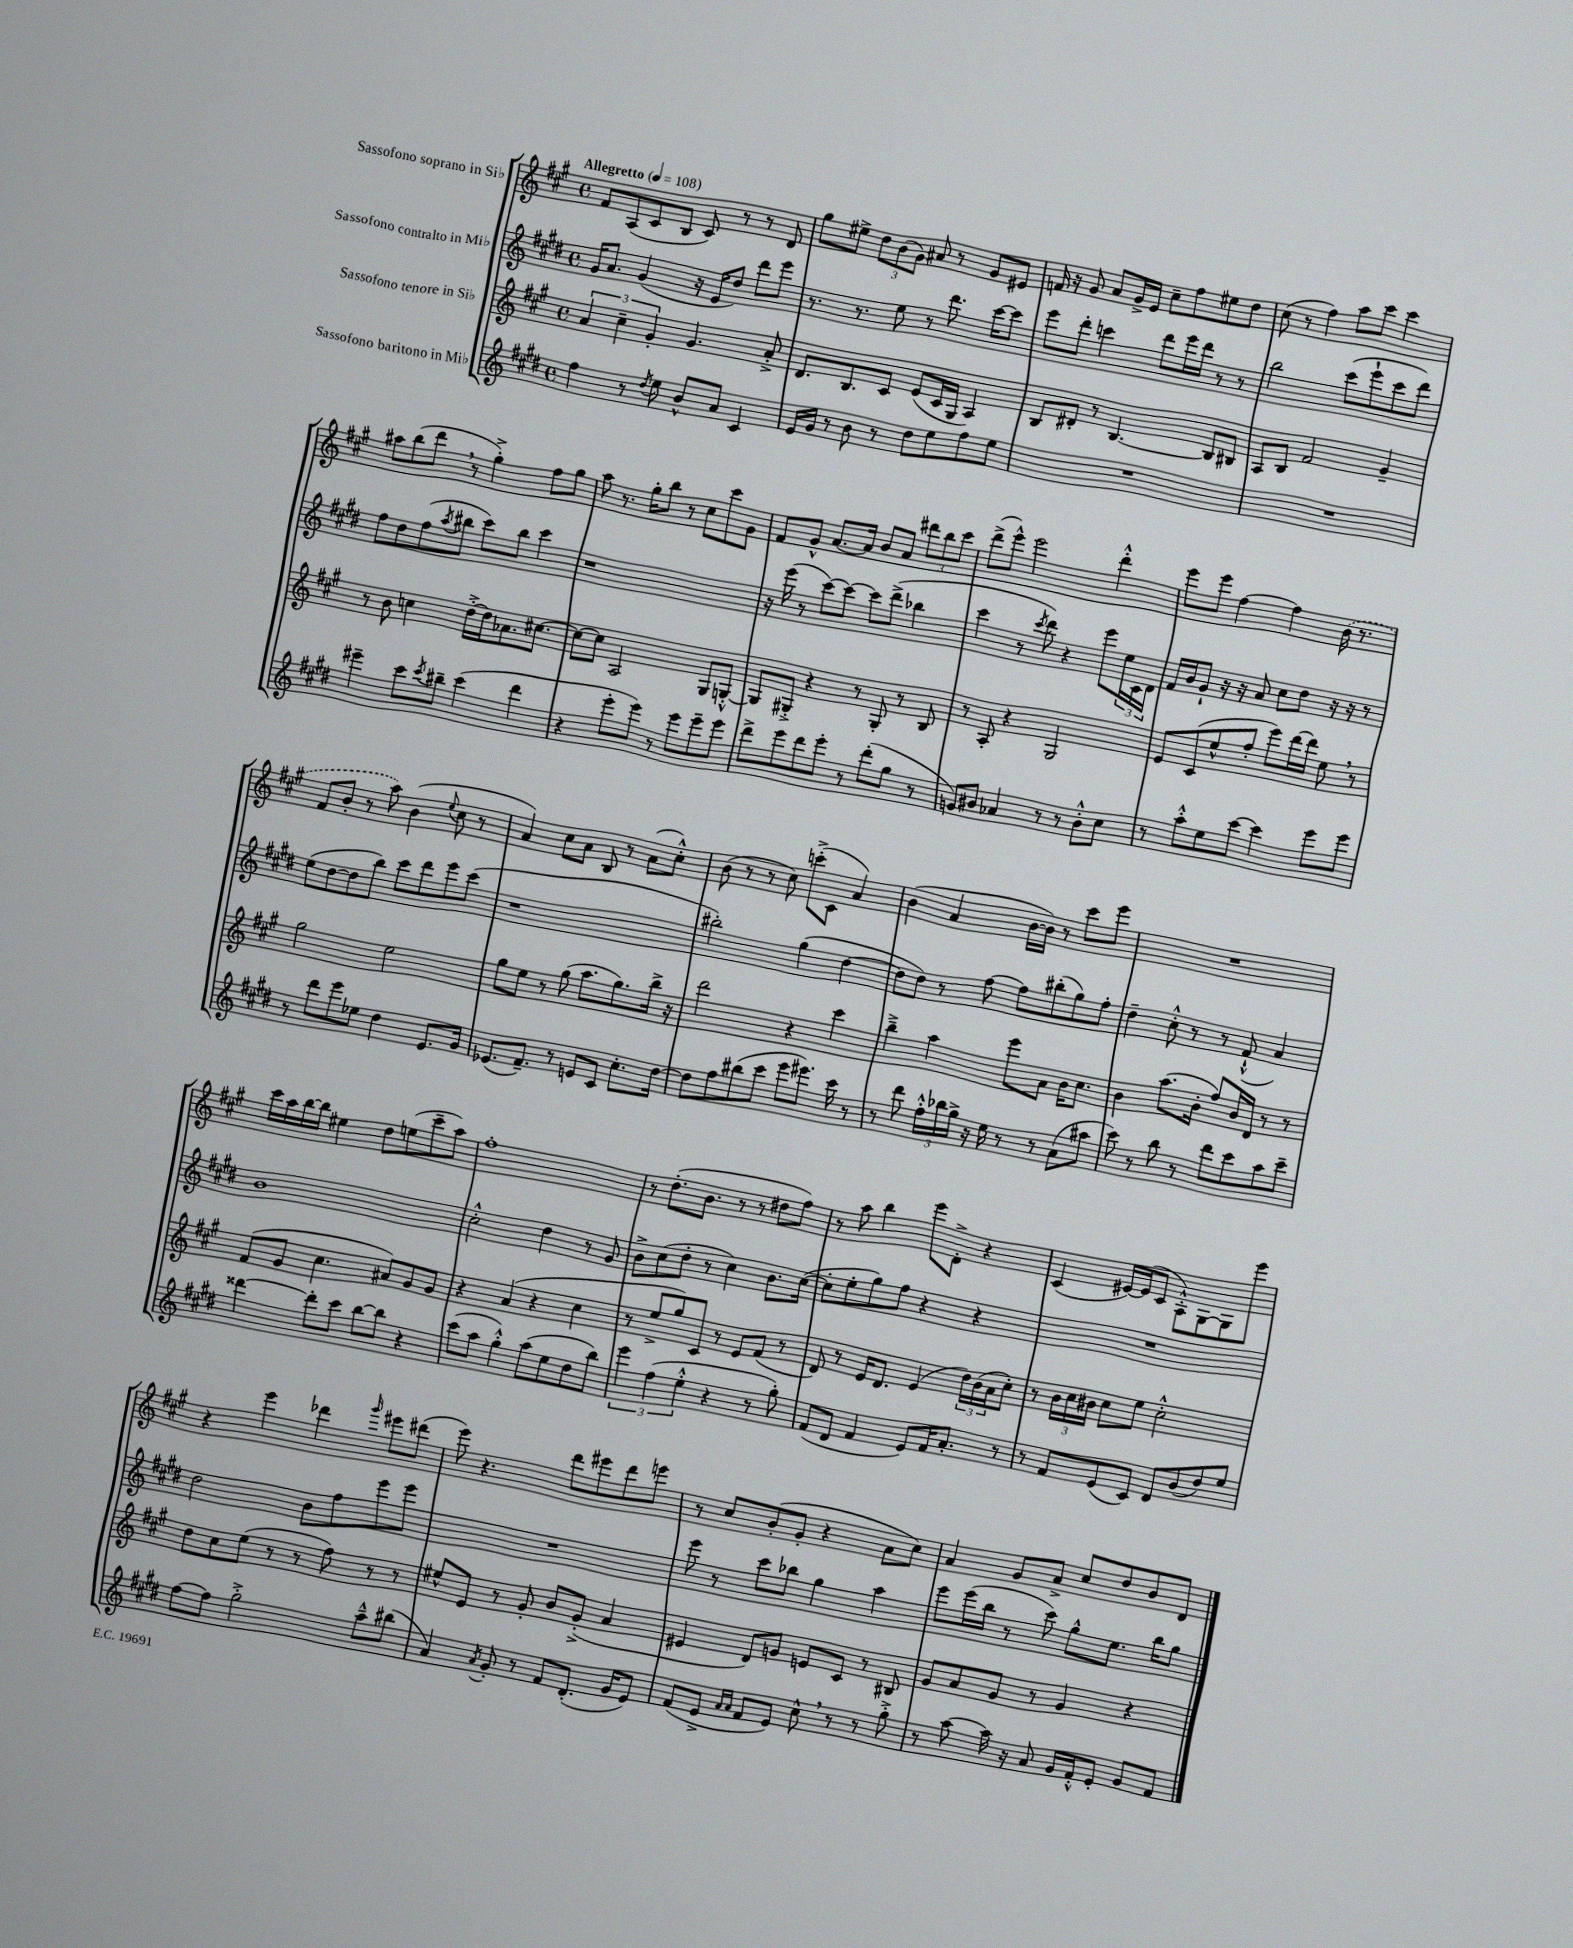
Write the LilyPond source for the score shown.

<<
\new StaffGroup <<
\new Staff = "s0" \with { instrumentName = "Sassofono soprano in Sib" } {
    \clef treble \key a \major \defaultTimeSignature \time 4/4 \tempo "Allegretto" 4 = 108
    fis'8 a8( cis'8 b8 cis'8) r8 r8 d'8 |
    gis''8 eis''8-> \tuplet 3/2 { d''8 b'8( gis'8) } ais'8 r8 gis'8 eis'8 |
    f'16 r16 gis'8 a'8 gis'16-> e'16 cis''8-- fis''8 eis''8 d''8 |
    cis''8( r8 fis''4) a''8 cis'''8 cis'''4 |
    ais''8 b''8( d'''8 \breathe r8 gis''4-.->) fis''8 gis''8 |
    a''8 r8. gis''16-. b''8 r8 cis''8 cis'''8 gis'8 |
    fis'8 gis'8-^ a'8.~ a'16 b'8 a'8 \tuplet 3/2 { dis'''8 b''8 cis'''8 } |
    d'''8->( e'''8-^) e'''2 d'''4-.-^ |
    e'''8 e'''8 fis''4~ fis''4 \once \slurDashed b'16( r8. |
    fis'8 b'8-. r8 a''8) b'4( \appoggiatura { e''8 } cis''8 r8 |
    a'4) cis''8 a'8 b8 r8 a'8( cis''8-.-^) |
    b'8( r8 r8 cis''8) c'''8-.->( cis'8 a'4) |
    b'4( a'4 b'16~ b'16) r8 cis'''8 e'''8 |
    R1 |
    cis'''16 a''16 b''16~ b''16 eis''4 d''8 e''8( cis'''8-- a''8) |
    fis''1-. |
    r8 d''8.-.( b'8. r8 r8 dis''8 fis''8) |
    r8 a''8 b''4 e'''8 d'8-.-> r4 |
    cis'4( eis'16~) eis'16( cis'8 a8-.-^) gis8~ gis8 e'''8 |
    r4 e'''4 des'''4 \grace { gis'''16 } eis'''8 dis'''8( |
    e'''8) r4. d'''8 eis'''8 d'''8 e'''8 |
    r8 cis''8 b'8-.( gis'8-. r4 a'8 cis''8) |
    a'4 gis'8 a'8-> cis''8 d''8 b'8 d'8 \bar "|." |
}
\new Staff = "s1" \with { instrumentName = "Sassofono contralto in Mib" } {
    \clef treble \key e \major \defaultTimeSignature \time 4/4
    gis'16 a'8. gis'4( r16 e'16 dis''8) dis'''8 e'''8 |
    r8. r8. e''8 r8 dis'''8. cis'''16~ cis'''8 |
    e'''8 dis'''8-. c'''4 dis'''8 e'''16 dis'''16 r8 r8 |
    b''2 cis'''8( e'''8-! cis'''8 dis'''8) |
    fis''8 dis''8 fis''8( \acciaccatura { a''8 } bis''8 cis'''8) bis''8 cis'''4 |
    r1 |
    r16 e'''16( r8 cis'''8~) cis'''8~ cis'''8 dis'''8->( bes''4 |
    cis'''4 r8 \acciaccatura { cis'''8 } dis'''8) r4 e'''8 \tuplet 3/2 { e''16 cis'16 dis'16 } |
    fis'16 b'16 gis'8-! r16 r16 a'8 cis''8 dis''8 r16 r16 r8 |
    e''8( dis''8~ dis''8 b''8) cis'''8 dis'''8 e'''8 cis'''8( |
    r1 |
    bis''2-.) gis''4( dis''4~ |
    dis''8 dis''8) r8 fis''8~ fis''8 bis''8-.( gis''8) fis''8-. |
    dis''4-- cis''8-.-^ r8 r8 fis'8-!-^( a'4) |
    b'1 |
    cis''2-.-^ dis''4 r8 gis'8 |
    b'8-> cis''8( dis''8-. r8 cis''4) b'8. cis''16~( |
    cis''8-. e''8-. gis''8) fis''8 r4 r4 |
    R1 |
    dis''2 b'8 fis''8 e'''8 e'''8 |
    R1 |
    e'''8 r8 cis'''8 bes''8 gis''4 a''4 |
    e'''8 e'''16( b''16 r8 cis'''8) gis''8-^ e''8. b''16 gis''8 \bar "|." |
}
\new Staff = "s2" \with { instrumentName = "Sassofono tenore in Sib" } {
    \clef treble \key a \major \defaultTimeSignature \time 4/4
    \tuplet 3/2 { a'4 cis''4-- gis'4-. } gis'4. a'8-.-> |
    d'8. b8. cis'8 e'8( cis'16 gis16 a4) |
    b8 dis'8-. r8 b4.~ b8 bis8 |
    a8 b8 fis'2 gis'4-- |
    r8 b'8 c''4 d''16~-.-> d''16 aes'8. cis''8.~ |
    cis''8~ cis''8 a2 gis8 g8~-.-^ |
    g8 gis8-.-> r4 r8 gis8-. r8 b8 |
    r8 a8-. r4 gis2 |
    e'8 cis'8( e''8-^ fis''8-. e'''8) d'''16~ d'''16 e''8 \breathe r8 |
    gis''2 e''2 |
    gis''8 e''8 r8 gis''8( a''8. gis''8.) b''16-> r16 |
    d'''2 r4 cis'''4 |
    b''4---> a''4 e'''8 a'8 b'16 cis''8. |
    b'4 a''8.( b'16-. fis''8) b'16 d'16 r8 r8 |
    fis'8( gis'8 cis''4. ais'8) gis'8 gis'8 |
    r4 a'4( r4 cis''4 |
    r8 e''8-> gis''8) cis'8 r8 e'8 fis'8( r8 |
    d'8) r8 e'16 d'8. e'4( \tuplet 3/2 { d''16) b'16( a'16 } cis''8-.) |
    r8 \tuplet 3/2 { b'16 cis''16 bis'16 } cis''8 e''8 cis''2-.-^ |
    d''8 cis''8 e''8( r8 r8 fis''8) r8 r8 |
    eis''8-^ e'8 r8 gis'8-. b'8 gis'8-.->( a'4 |
    eis'4 d'8) g'8 e'8 cis'8 r8 bis8 |
    gis'8 a'8 gis'8 r8 gis'4 r4 \bar "|." |
}
\new Staff = "s3" \with { instrumentName = "Sassofono baritono in Mib" } {
    \clef treble \key e \major \defaultTimeSignature \time 4/4
    fis''4 r8 \acciaccatura { dis''8 } e''8 b'8-^ a'8 cis'4 |
    e'16 gis'16 r8 b'8 r8 dis''8 e''8 fis''8 e''8 |
    R1 |
    R1 |
    eis'''4-- cis'''8 \acciaccatura { cis'''8 } bis''8-- cis'''4( dis'''4 |
    r4 e'''8-. e'''8) r8 e'''8 e'''8-- e'''8 |
    dis'''8-> e'''8 dis'''8 e'''8-. r8 dis'''8-.( gis''8 r8 |
    g'8) bis'8 aes'4 r8 r8 bis'8-.-^ cis''8 |
    r8 a''8-.-^ e''8 cis'''8~ cis'''4 e'''8 e'''8 |
    r8 dis'''8 e'''8 ees''8 dis''4 e'8. gis'16 |
    ees'8.( fis'8.--) r8 e'8 cis'8 cis''8.-. dis''16~ |
    dis''8 fis''8 bis''8( cis'''8 e'''8 eis'''8.) cis'''16 r8 |
    r8 dis'''8 \tuplet 3/2 { fis''16-.-^ bes''16 gis''16-> } r16 e''16 r8 r8 a'8( ais''8 |
    cis'''8) r8 b''8 r8 dis'''8 cis'''8 a''8 cis'''8-- |
    disis'''4~ disis'''8-. cis'''8 b''8~ b''8 r4 |
    cis'''8( a''8 gis''4-.-^) a''8( e''8 dis''8 b''8) |
    \tuplet 3/2 { e'''4 fis''4( e''4-.-^ } r4 r8 gis''8-.) |
    fis'8( dis'8 fis'4 e'8) fis'16 a'8.-. r8 |
    r8 fis'8 e'8( cis'8) dis'8 b'8( dis''8) e''8 |
    fis''8~ fis''8 gis''2-.-> a''8---^ bis''8( |
    a'4) \acciaccatura { a'8 } gis'8-. r8 fis'8 dis'8.-.( gis'16 e'8) |
    fis'8( e'8-> \grace { a'16 a'16 } fis'8 e'8) cis''8-^ \breathe r8 r8 gis''8-.-> |
    r8 a''8~ a''16 r16 a'8 gis'16 fis'16-.-^ e'8-. gis'8 fis'8 \bar "|." |
}
>>
>>
\layout { \context { \Score \remove "Bar_number_engraver" } }
